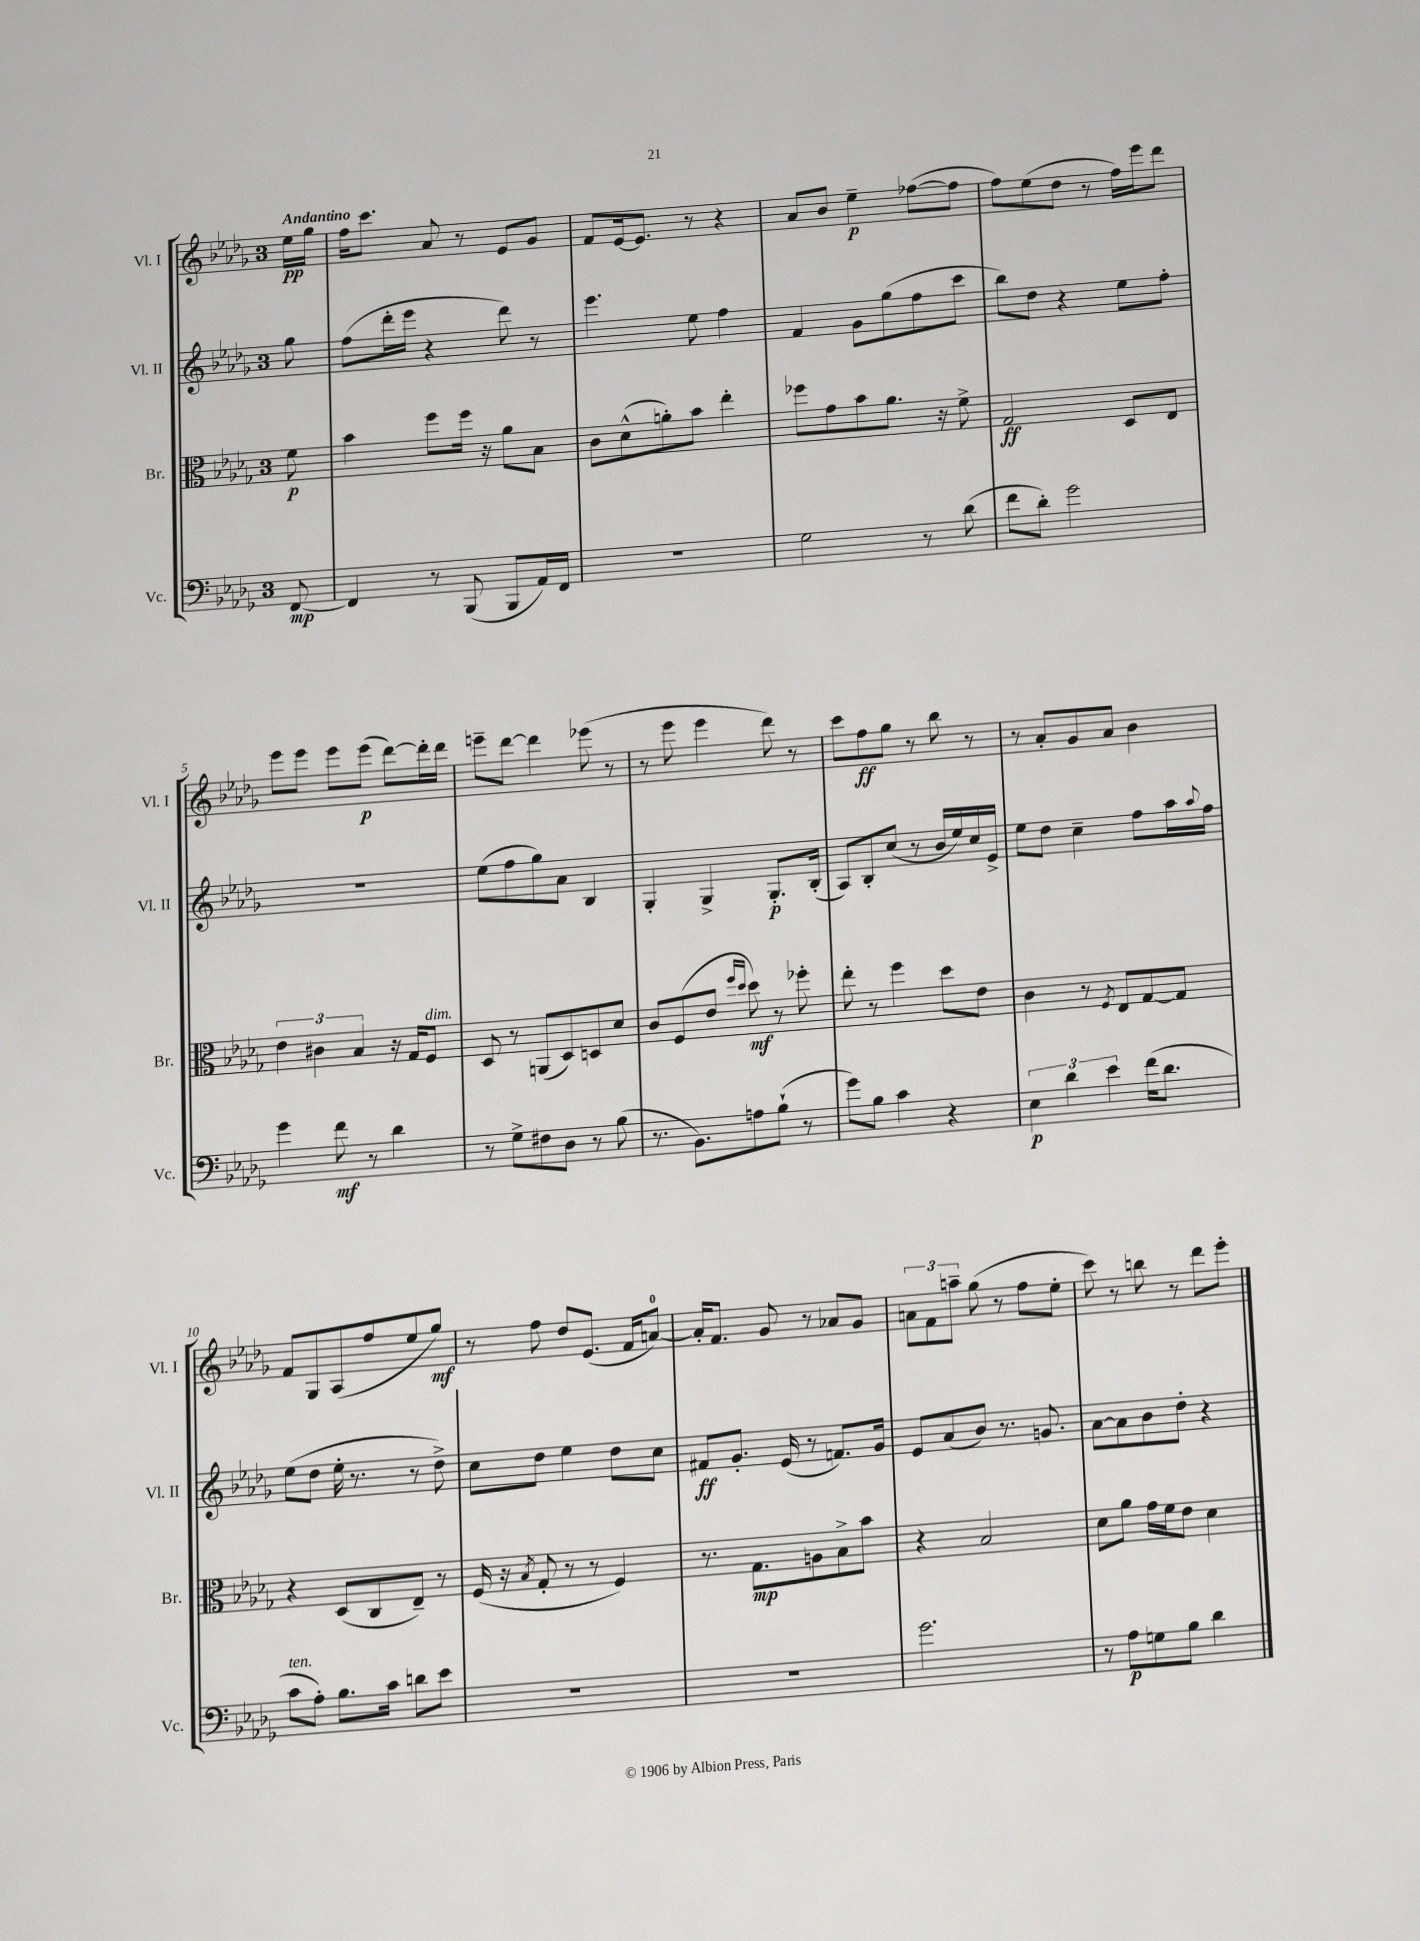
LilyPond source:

<<
\new StaffGroup <<
\new Staff = "s0" \with { instrumentName = "Vl. I" shortInstrumentName = "Vl. I" } {
    \clef treble \key des \major \once \override Staff.TimeSignature.style = #'single-digit \time 3/4 \partial 8 \tempo "Andantino"
    ees''16\pp ges''16 |
    f''16 c'''8. aes'8 r8 ees'8 ges'8 |
    f'8 ees'16~ ees'8. r8 r4 |
    aes'8 bes'8 ees''4--\p fes''8~( fes''8 |
    f''8) ees''8( des''8 r8 f''16) ees'''16 des'''8 |
    ees'''8 ees'''8 ees'''8 ees'''8\p( des'''8~) des'''16-. des'''16 |
    e'''8-- des'''8~ des'''4 ees'''8( r8 |
    r8 ees'''8 ees'''4 des'''8) r8 |
    c'''8 f''8\ff ges''8 r8 bes''8 r8 |
    r8 aes'8-. ges'8 aes'8 bes'4 |
    f'8 ges8 aes8( f''8 ees''8 ges''8\mf) |
    r8 f''8 des''8 ees'8.( f'16 a'8-0~) |
    a'16-. f'8. ges'8 r8 aes'8 ges'8 |
    \tuplet 3/2 { a'8 f'8 a''8-- } ges''8( r8 f''8 ees''8-. |
    c'''8) r8 b''8 r8 des'''8 ees'''8-. \bar "|." |
}
\new Staff = "s1" \with { instrumentName = "Vl. II" shortInstrumentName = "Vl. II" } {
    \clef treble \key des \major \once \override Staff.TimeSignature.style = #'single-digit \time 3/4 \partial 8
    ges''8 |
    f''8( des'''16-. ees'''16 r4 des'''8) r8 |
    ees'''4. ees''8 f''4 |
    f'4 ges'8 ges''8( f''8 c'''8 |
    bes''8) des''8 r4 ees''8 f''8-. |
    R2. |
    ees''8( f''8 ges''8) aes'8 bes4 |
    ges4-. ges4-> ges8.-.\p bes16-.( |
    aes8) bes8-. c''8( r8 bes'16 ees''16) c''16 ees'16-> |
    ees''8 des''8 c''4-- f''8 aes''16 \appoggiatura { aes''8 } f''16 |
    ees''8( des''8 ees''16-. r8. r8 des''8->) |
    c''8 des''8 ees''4 des''8 c''8 |
    fis'8\ff ges'8.-. ees'16( r8 f'8.) ges'16 |
    ees'8 aes'8( bes'8) r8. g'8. |
    aes'8~ aes'8 bes'8 des''8-. r4 \bar "|." |
}
\new Staff = "s2" \with { instrumentName = "Br." shortInstrumentName = "Br." } {
    \clef alto \key des \major \once \override Staff.TimeSignature.style = #'single-digit \time 3/4 \partial 8
    f'8\p |
    bes'4 f''8 f''16 r16 aes'8 bes8 |
    c'8 des'8-^( a'8-.) bes'8 ees''4-. |
    fes''8 ges'8 bes'8 aes'8. r16 f'8-> |
    ges2\ff des8 ees8 |
    \tuplet 3/2 { ees'4 cis'4 bes4 } r16 ges16 f8^\markup { \italic "dim." } |
    des8 r8 a,8( des8) d8 des'8 |
    c'8 f8( ees'8 \grace { f''16 des''16 } des''8\mf) r8 fes''8-. |
    ees''8-. r8 f''4 des''8 ees'8 |
    c'4 r8 \acciaccatura { f8 } ees8 ges8~ ges8 |
    r4 des8( c8 ees8--) r8 |
    f16( r16 \acciaccatura { bes8 } ges8-. r8 r8 f4) |
    r8. ges8.\mp a8 bes8-> bes'8 |
    r4 bes2 |
    des'8 aes'8 ges'16 f'16 ees'8 des'4 \bar "|." |
}
\new Staff = "s3" \with { instrumentName = "Vc." shortInstrumentName = "Vc." } {
    \clef bass \key des \major \once \override Staff.TimeSignature.style = #'single-digit \time 3/4 \partial 8
    f,8~\mp |
    f,4 r8 bes,,8( bes,,8 aes,16) f,16 |
    R2. |
    ges2 r8 des'8( |
    f'8 des'8-.) ges'2 |
    ges'4 f'8\mf r8 des'4 |
    r8 ges8-> fis8 des8 r8 bes8( |
    r8. bes,8.) a8 bes8-!( r8 |
    ges'8) bes8 c'4 r4 |
    \tuplet 3/2 { ees4\p des'4 ees'4 } f'16( des'8. |
    c'8^\markup { \italic "ten." } aes8-.) bes8. c'16 d'8 ees'8 |
    R2. |
    R2. |
    ges'2. |
    r8 aes8\p g8 bes8 des'4 \bar "|." |
}
>>
>>
